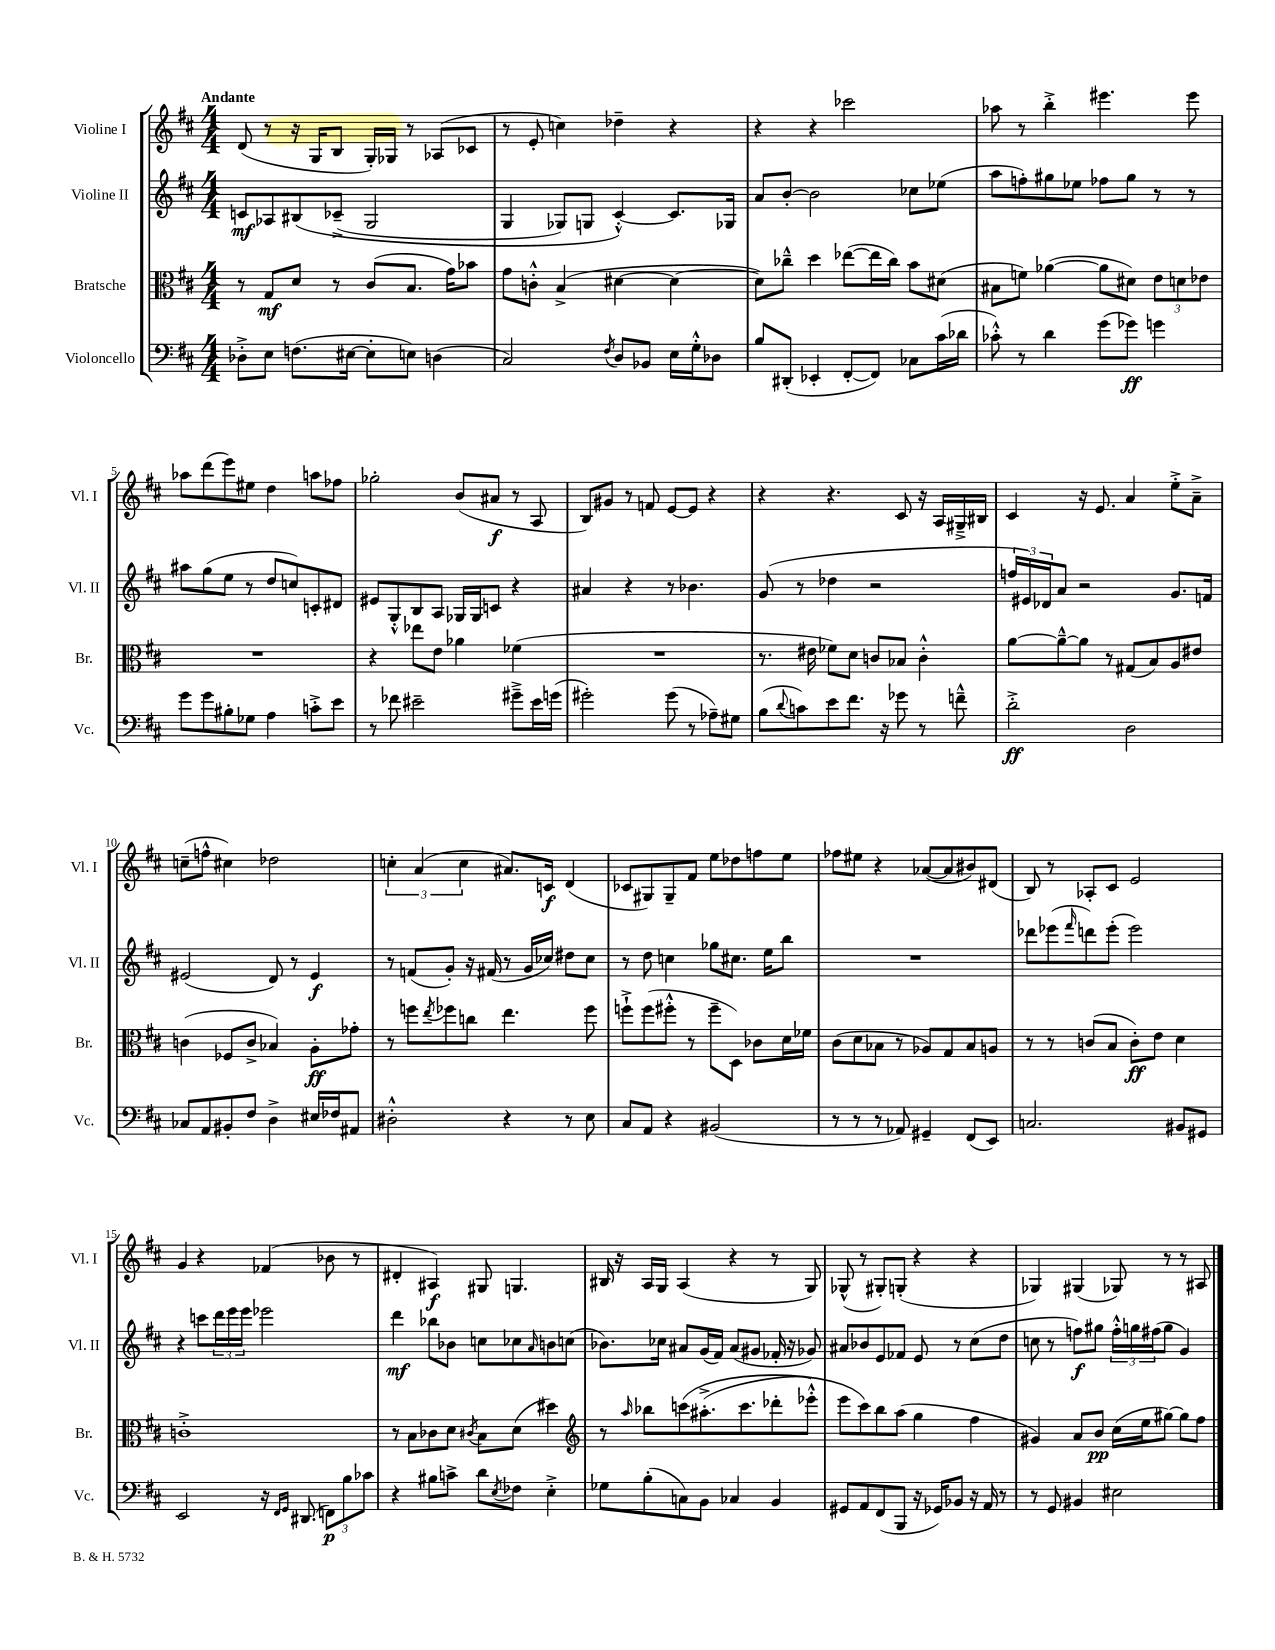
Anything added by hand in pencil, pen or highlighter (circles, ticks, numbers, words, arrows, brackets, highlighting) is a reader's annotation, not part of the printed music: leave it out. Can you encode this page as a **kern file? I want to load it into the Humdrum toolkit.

**kern	**kern	**kern	**kern
*staff4	*staff3	*staff2	*staff1
*clefF4	*clefC3	*clefG2	*clefG2
*k[f#c#]	*k[f#c#]	*k[f#c#]	*k[f#c#]
*M4/4	*M4/4	*M4/4	*M4/4
8D-'^	8r	8c	(8d
8E	8G	8A-	8r
(8.F	8d	&(8B#	16r
.	.	.	16G
.	8r	(8c-~^	8B
[16E#	.	.	.
8E#']	(8c#	2G	16G')
.	.	.	16G-
8E)	8.B	.	8r
(4D	.	.	(8A-
.	16g)	.	.
.	8b-	.	8c-
=	=	=	=
2C#)	8g	4G	8r
.	8c'^^	.	8e'
.	(4B^	8G-)	4cc)
.	.	8G	.
8qF#	.	.	.
8D	[4d#	[4c#'^^&)	4dd-~
8BB-	.	.	.
16E	4d#_	8.c#]	4r
16G'^^	.	.	.
8D-	.	.	.
.	.	16G-	.
=	=	=	=
8B	8d#])	8a	4r
(8DD#'	8cc-~^^	[8b'	.
4EE-'	4dd	2b]	4r
[8FF#'	([8ee-	.	2ccc-
8FF#])	16ee-]	.	.
.	16cc-)	.	.
8C-	8b	8cc-	.
(16c#	(8d#	(8ee-	.
16d-	.	.	.
=	=	=	=
8c-'^^)	8B#	8aa	8aa-
8r	8f)	8ff')	8r
4d	([4a-	8gg#	4bb'^
.	.	8ee-	.
(8g	8a-]	8ff-	4.eee#
8g-)	8d#)	8gg#	.
4g	12e	8r	.
.	12d	.	.
.	.	8r	8eee#
.	12e-	.	.
=	=	=	=
8g	1r	8aa#	8aa-
8g	.	(8gg	(8ddd
8B#'	.	8ee	8eee)
8G-	.	8r	8ee#
4A	.	8dd	4dd
.	.	8cc)	.
8c'^	.	8c'	8aa
8e	.	8d#	8ff-
=	=	=	=
8r	4r	8e#	2gg-'
8f-	.	8G'^^	.
2e#~	8ee-	8B	.
.	8e	8A	.
.	4a-	16G-	(8b
.	.	16G-	.
.	.	8c	8a#
8g#~^	(4f-	4r	8r
16e#	.	.	8A
(16g	.	.	.
=	=	=	=
2g#')	1r	4a#	8B)
.	.	.	8g#
.	.	4r	8r
.	.	.	8f
(8g#	.	8r	[8e
8r	.	4.b-	8e]
8A-~)	.	.	4r
8G#	.	.	.
=	=	=	=
(8B	8.r	(8g	4r
8qqd	.	.	.
8c)	.	8r	.
.	16e#	.	.
8e	8f-)	4dd-	4.r
8.f#	8d	.	.
.	8c	2r	.
16r	.	.	.
8g-	8B-	.	8c#
8r	4c'^^	.	16r
.	.	.	16A
8f~^^	.	.	16G#~^
.	.	.	16B#
=	=	=	=
2d'^	[8a	24ff	4c#
.	.	24e#)	.
.	.	24d-	.
.	8a~^^_	8a	.
.	8a]	2r	16r
.	.	.	8.e
.	8r	.	.
2D	(8G#	.	4a
.	8B)	.	.
.	8A	8.g	8ee'^
.	8e#	.	8a~^
.	.	16f	.
=	=	=	=
8C-	(4c	(2e#	(8cc~
8AA	.	.	8ff^^
8BB#'	8F-	.	4cc#)
8F#	8c^	.	.
4D^	4B-)	8d)	2dd-
.	.	8r	.
16E#	8A'	4e#	.
16F-	.	.	.
8AA#	8g-'	.	.
=	=	=	=
2D#'^^	8r	8r	6cc'
.	8ff	(8f	.
.	.	.	(6a
.	8qee	.	.
.	8ff-	8g')	.
.	.	.	6cc
.	8cc	16r	.
.	.	(16f#	.
4r	4.ee	8r	8.a#)
.	.	16g	.
.	.	16cc-)	16c
8r	.	8dd#	(4d
8E	8ff-	8cc-	.
=	=	=	=
8C#	8ff`^	8r	8c-
8AA	(8ff	8dd	8G#)
4r	8ff#'^^	4cc	8G#~
.	8r	.	8f#
(2BB#	8ff#~	8gg-	8ee
.	8D)	8.cc#	8dd-
.	8c-	.	8ff
.	.	16ee	.
.	16d	8bb	8ee
.	16f-	.	.
=	=	=	=
8r	(8c#	1r	8ff-
8r	8d	.	8ee#
8r	8B-	.	4r
8AA-)	8r	.	.
4GG#~	8A-)	.	([8a-
.	8G	.	8a-]
(8FF#	8B-	.	8b#)
8EE)	8A	.	(8d#
=	=	=	=
2.C	8r	8ddd-	8B)
.	8r	(8eee-	8r
.	.	16qqfff#	.
.	(8c	8ddd)	8A-'
.	8B	(8eee-'	8c#
.	8c')	2eee-)	2e
.	8e	.	.
8BB#	4d	.	.
8GG#	.	.	.
=	=	=	=
2EE	1c'^	4r	4g
.	.	8ccc	4r
.	.	24ddd	.
.	.	24eee	.
.	.	24eee	.
16r	.	2eee-	(4f-
16qqFF#	.	.	.
16qqGG	.	.	.
(8.DD#	.	.	.
12FF)	.	.	8b-
12B	.	.	.
.	.	.	8r
12c-	.	.	.
=	=	=	=
4r	8r	4ddd	4d#'
.	8B	.	.
8B#	8c-	8bb-	4A#)
8c^	8d	8b-	.
.	8qc#	.	.
8d	8B	8cc	8G#
8qE	.	.	.
8F-	(8d	8cc-	4.G
.	.	16qqa	.
4E'^	4dd#)	8b	.
.	.	(8cc	.
=	=	=	=
*	*clefG2	*	*
8G-	8r	8.b-)	16B#
.	.	.	16r
.	16qqaa	.	.
(8B'	8bb-	.	16A
.	.	16cc-	16G
8C)	&(8ccc	8a#	(4A
8BB	(8.aa#'^	(16g	.
.	.	16f#)	.
4C-	.	(8a#	4r
.	8.ccc	.	.
.	.	8g#	.
4BB	8ddd-'	16f-'	8r
.	.	16r	.
.	8eee-'^^)	8g-)	8G)
=	=	=	=
8GG#	8eee	8a#	(8G-^^
8AA	8ccc#&)	8b-	8r
(8FF#	8bb	8e	8G#')
8BBB	(8aa	8f-	(8G'
16r	4gg	8e	4r
16GG-)	.	.	.
8BB-	.	8r	.
16r	4ff#	(8cc#	4r
16AA	.	.	.
8r	.	8dd	.
=	=	=	=
8r	4g#)	8cc	4G-)
8GG	.	8r	.
4BB#	8a	8ff)	(4G#
.	8b	8gg#	.
2E#	(16cc#	24ff'^^	8G-)
.	.	24gg	.
.	16ee	.	.
.	.	(24ff#	.
.	[8gg#)	8gg	8r
.	8gg#]	4g)	8r
.	8ff#	.	8A#
==	==	==	==
*-	*-	*-	*-
